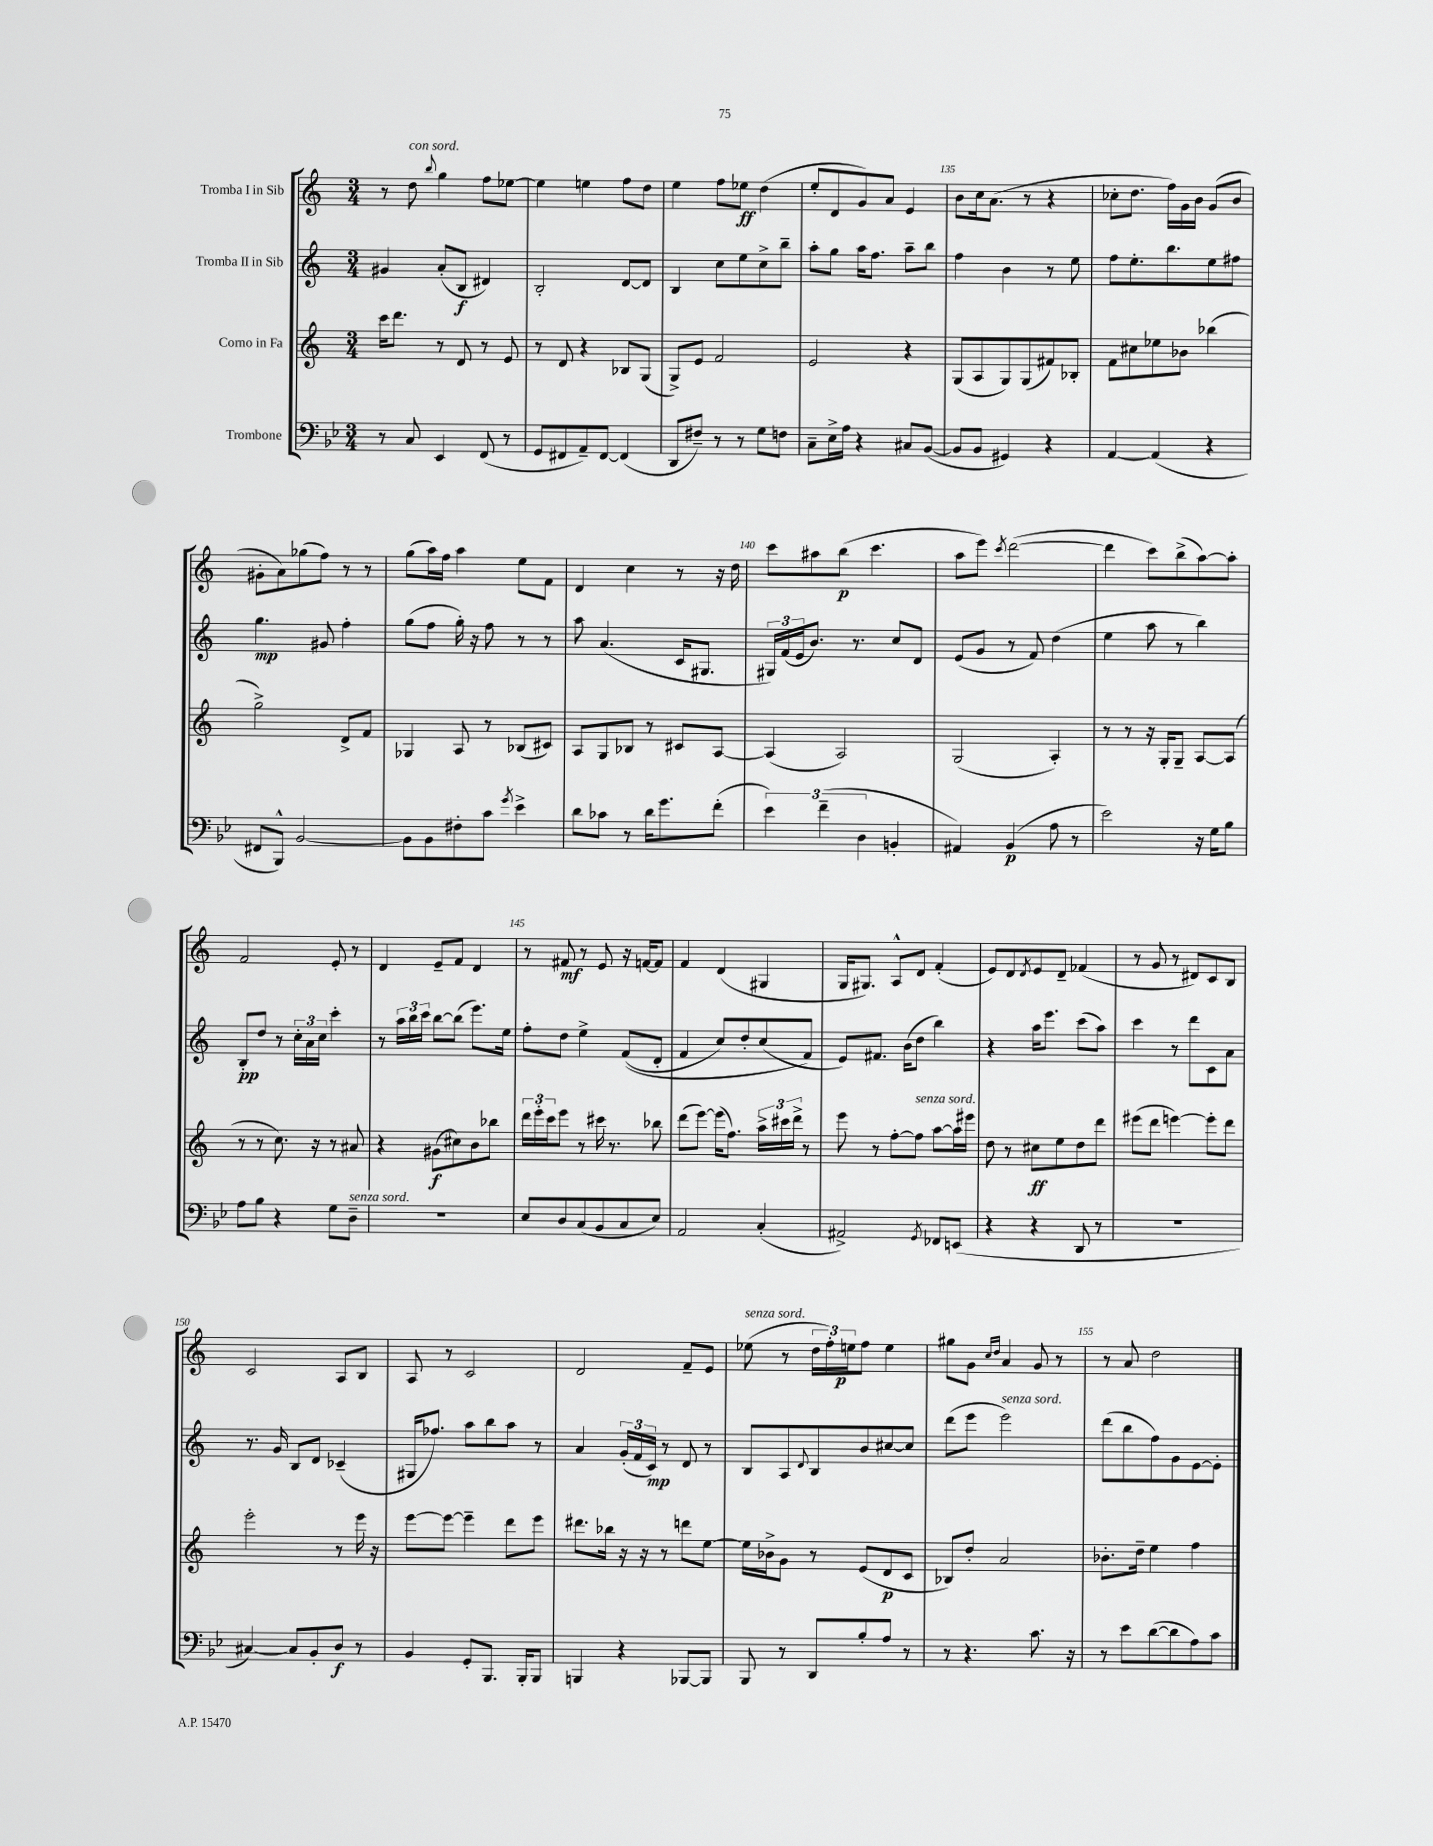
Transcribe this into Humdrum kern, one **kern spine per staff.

**kern	**kern	**kern	**kern
*staff4	*staff3	*staff2	*staff1
*clefF4	*clefG2	*clefG2	*clefG2
*k[b-e-]	*k[]	*k[]	*k[]
*M3/4	*M3/4	*M3/4	*M3/4
8r	16ccc	4g#	8r
.	8.ddd	.	.
8C	.	.	8dd
.	.	.	8qqbb
4EE-	8r	(8a'	4gg
.	8d	8B	.
(8FF	8r	4d#)	8ff
8r	8e	.	[8ee-
=	=	=	=
8GG	8r	2B'	4ee-]
8FF#	8d	.	.
8AA~)	4r	.	4ee
[8FF#	.	.	.
(4FF#]	8B-	[8d	8ff
.	(8G	8d]	8dd
=	=	=	=
8DD	8G^)	4B	4ee
8F#~)	8e	.	.
8r	2f	8cc	8ff
8r	.	8ee	8ee-
8G	.	8cc^	(4dd
8F	.	8bb~	.
=	=	=	=
8C~	2e	8aa'	8ee'
16E-^	.	8gg	8d
16A	.	.	.
4r	.	16aa	8g)
.	.	8.ff	.
.	.	.	8a
8C#	4r	8aa~	4e
([8BB-	.	8bb	.
=	=	=	=
8BB-]	(8G	4ff	8b
8BB-	8A	.	16cc
.	.	.	(8.a
4GG#)	8G)	4b	.
.	(8G	.	8r
4r	8f#)	8r	4r
.	8B-'	8ee	.
=	=	=	=
[4AA	8f	8ff	8cc-'
.	8cc#	8.ee'	8.dd
(4AA]	8ee-	.	.
.	.	8.bb	16ff)
.	8b-	.	16g
.	.	.	16b
4r	(4bb-	8ee	(8g
.	.	8ff#	8b
=	=	=	=
8FF#	2gg^)	4.gg	8g#'
8BBB-^^)	.	.	8a)
[2BB-	.	.	(8gg-
.	.	8g#	8ff)
.	8d^	4ff'	8r
.	8f	.	8r
=	=	=	=
8BB-]	4G-	(8gg	(8gg
8BB-	.	8ff	16aa)
.	.	.	16ff
8F#'	8A	16gg')	4aa
.	.	16r	.
8c	8r	8ff	.
8qg	.	.	.
4e-^	(8B-	8r	8ee
.	8c#)	8r	8f
=	=	=	=
8d	8A	8aa	4d
8c-	8G	(4.a	.
8r	8B-	.	4cc
16d	8r	.	.
8.g	.	.	.
.	8c#	16c	8r
.	.	8.G#	.
(8f'	[8A	.	16r
.	.	.	16dd
=	=	=	=
6e-)	(4A]	24G#)	8ccc
.	.	(24f	.
.	.	24e	.
.	.	8.b)	8aa#
(6f~	.	.	.
.	2A)	.	(8bb
.	.	8.r	.
6D	.	.	.
.	.	.	4.ccc
4BB'	.	8cc	.
.	.	8d	.
=	=	=	=
4AA#)	(2G	(8e	8aa
.	.	8g	8eee)
.	.	.	8qccc
(4BB-	.	8r	([2ddd
.	.	8f)	.
8A	4A')	(4dd	.
8r	.	.	.
=	=	=	=
2e-)	8r	4ee	4ddd]
.	8r	.	.
.	16r	8aa	8ccc)
.	16G'	.	.
.	8G~	8r	(8bb^
16r	[8A	4bb)	[8aa)
16G	.	.	.
8B-	(8A]	.	8aa']
=	=	=	=
8A	8r	8B'	2f
8B-	8r	8dd	.
4r	8.cc)	8r	.
.	.	24cc'	.
.	.	24a	.
.	16r	.	.
.	.	24cc	.
8G	8r	4ccc'	8e'
8D~	8a#	.	8r
=	=	=	=
2.r	4r	8r	4d
.	.	24aa	.
.	.	24bb	.
.	.	24ccc	.
.	(8g#	[8bb	8e~
.	8cc#)	(8bb]	8f
.	8b	8.eee)	4d
.	8bb-	.	.
.	.	16ee	.
=	=	=	=
8E-	24ddd	8ff'	8r
.	24eee'	.	.
.	24ccc	.	.
8D	8eee	8dd	8f#
(8C	8r	4ee^	8r
8BB-	16ccc#	.	8e
.	8.r	.	.
8C	.	&((8f	16r
.	.	.	[16f
8E-)	8bb-	8d'	8f]
=	=	=	=
2AA	(8ddd	4f	4f
.	[8eee)	.	.
.	(16eee]	8cc)	(4d
.	8.ff)	.	.
.	.	8dd'	.
(4C'	24aa^	(8cc	4G#
.	24ccc#	.	.
.	24ddd^	.	.
.	8r	8f&)	.
=	=	=	=
2AA#^)	8eee	8e)	16G
.	.	.	8.G#)
.	8r	8.f#	.
.	[8ff'	.	8A^^
.	.	(16b	.
.	8ff]	8dd	8d
8qGG	.	.	.
8FF-	[8aa	4bb)	(4f'
(8EE	16aa]	.	.
.	16eee#	.	.
=	=	=	=
4r	8dd	4r	8e)
.	8r	.	8d
.	.	.	8qd
4r	8cc#	16aa	8e
.	.	8.eee	.
.	8ee	.	8d~
8DD	8dd	(8ccc	(4f-
8r	8ddd	8aa)	.
=	=	=	=
2.r	(8eee#	4ccc	8r
.	8ddd	.	8g
.	[4eee)	8r	8r
.	.	8ddd	8d#)
.	8eee']	8c	8c
.	8ddd	8a	8B
=	=	=	=
[4C#)	2eee'	8.r	2c
.	.	16g	.
8C#]	.	8B	.
8BB-'	.	8d	.
8D	8r	(4c-~	8A
8r	16eee	.	8B
.	16r	.	.
=	=	=	=
4BB-	[8eee	16G#	8A
.	.	8.ff-)	.
.	8eee_	.	8r
8GG'	4eee~]	8aa	2c
8.BBB-	.	8bb	.
.	8ddd	8aa	.
16BBB-'	.	.	.
8BBB-	8eee	8r	.
=	=	=	=
4BBB	8.ddd#	4a	2d
.	16bb-	.	.
4r	16r	(24g'	.
.	.	24f	.
.	16r	.	.
.	.	24c)	.
.	8r	8r	.
[8BBB-	8ddd	8d	8f~
8BBB-]	[8ee	8r	8e
=	=	=	=
8BBB-	16ee]	8B	(8ee-
.	16b-^	.	.
8r	8g	8A	8r
.	.	8qqd	.
8DD	8r	8B	24dd
.	.	.	24ff')
.	.	.	24ee
8B-'	(8e	8b	8ff
8A	8d	[8cc#	4ee
8r	8c	8cc#]	.
=	=	=	=
8r	8B-)	(8ddd	8gg#
4.r	8dd'	8eee	8g
.	.	.	16qqcc
.	.	.	16qqdd
.	2a	2eee)	4a
8.c	.	.	8g
.	.	.	8r
16r	.	.	.
=	=	=	=
8r	8.b-'	(8ddd	8r
8e-	.	8bb	8a
.	16dd~	.	.
([8d	4ee	8ff)	2dd
8d]	.	8g	.
8A)	4ff	[8e	.
8c	.	8e']	.
==	==	==	==
*-	*-	*-	*-
